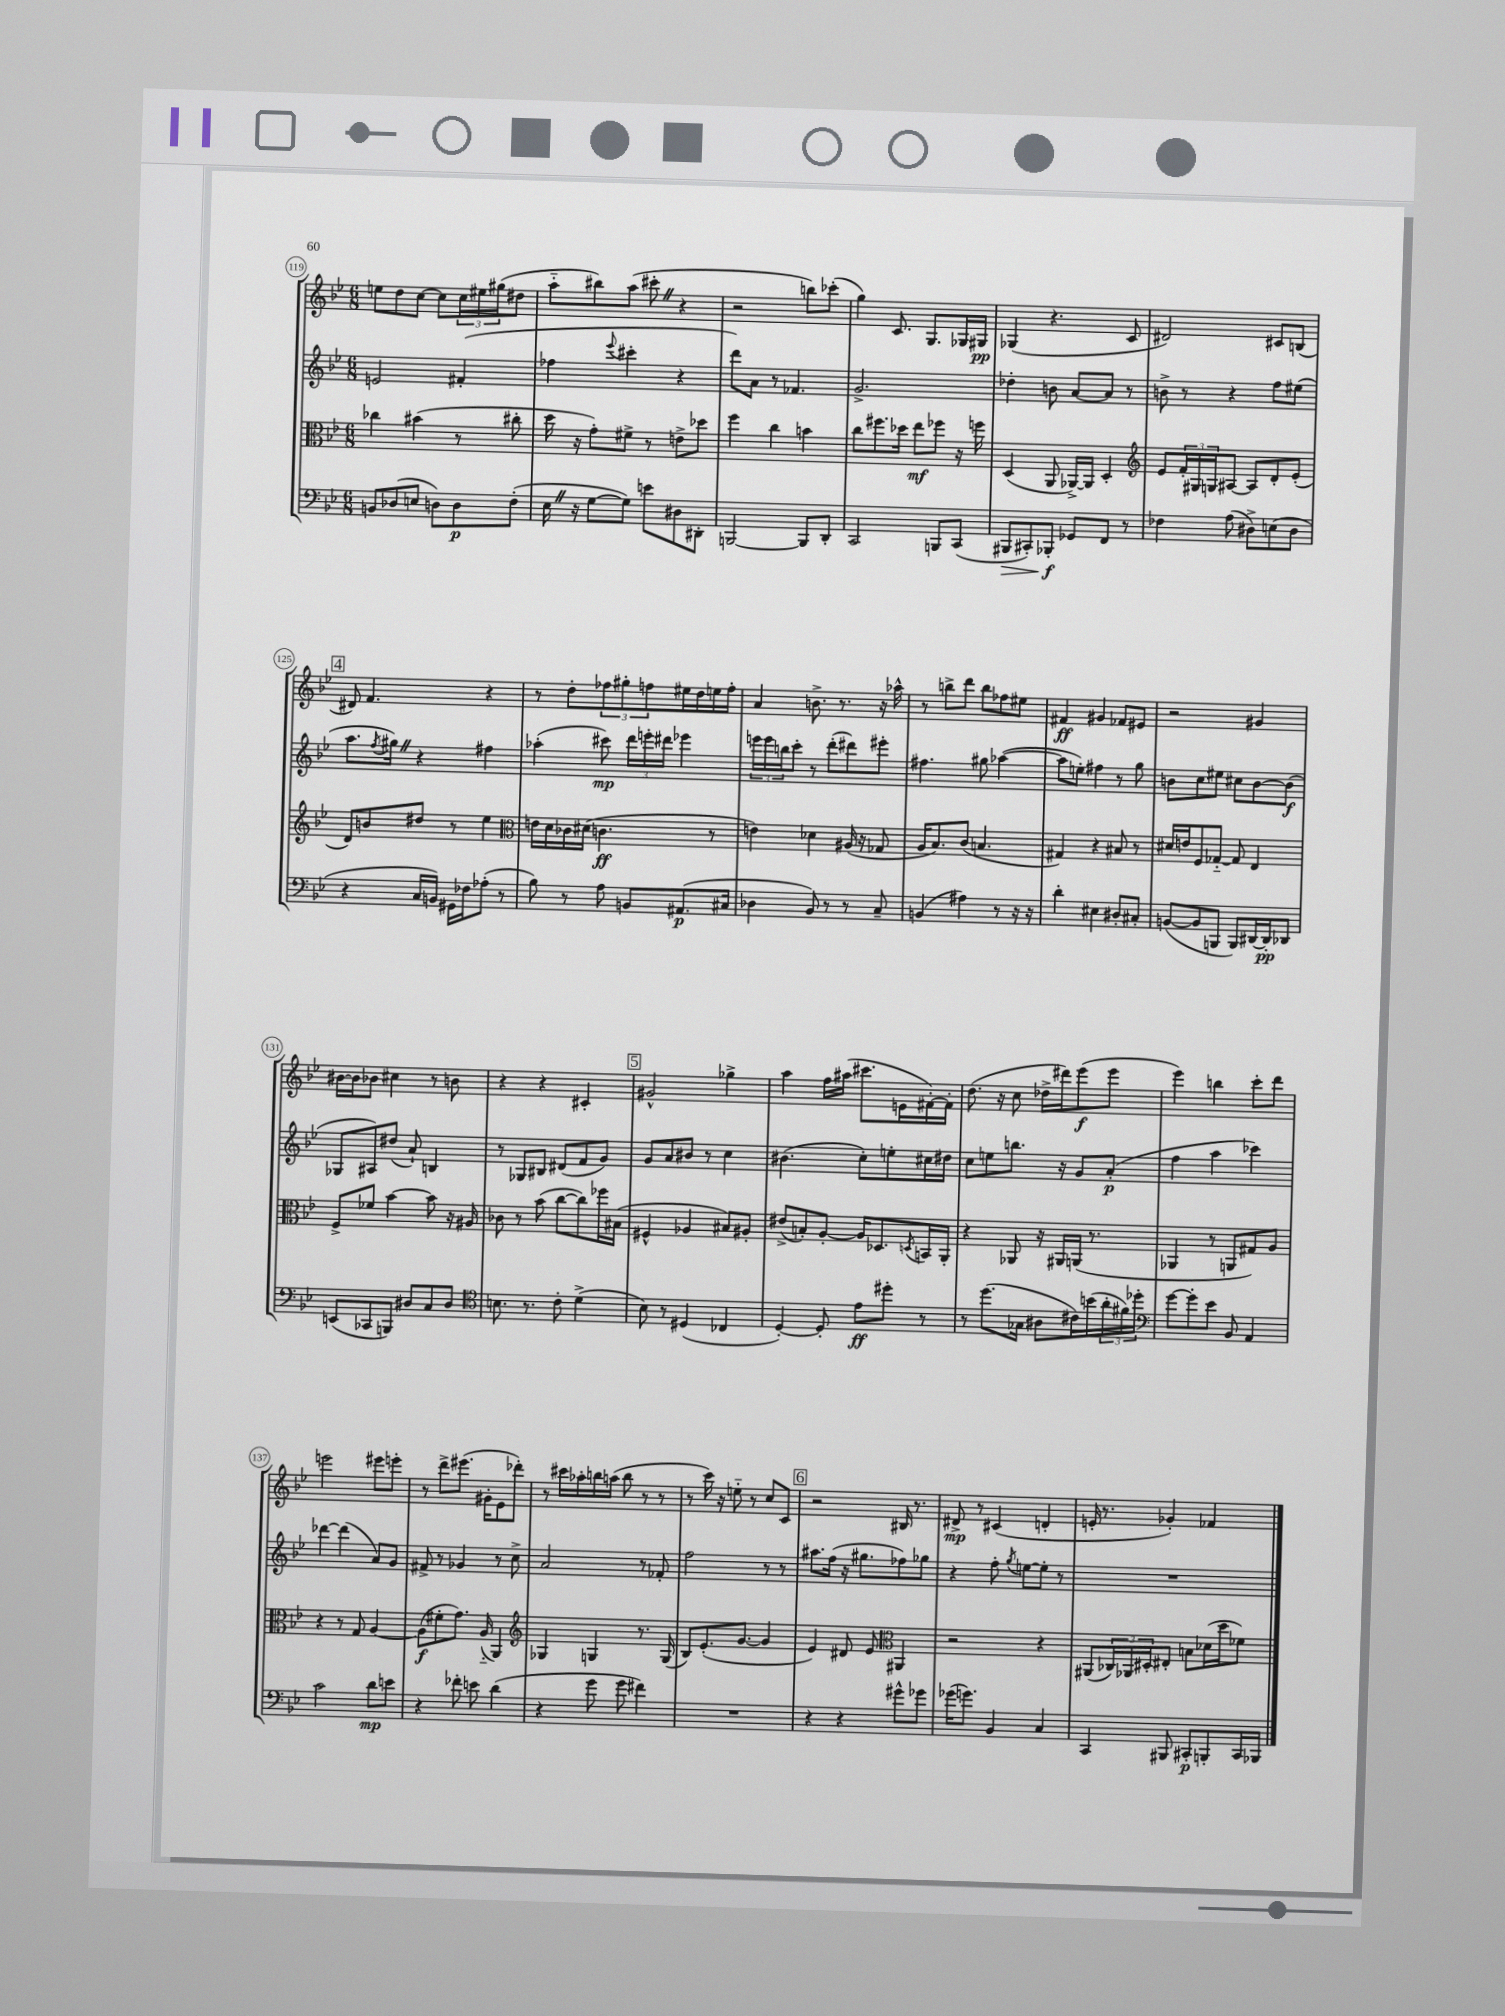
<<
\new StaffGroup <<
\new Staff = "s0" {
    \clef treble \key bes \major \numericTimeSignature \time 6/8
    e''8 d''8 c''8~ c''8 \tuplet 3/2 { c''16 eis''16 gis''16( } dis''8 |
    a''8-_ bis''8) a''8( cis'''8-. \once \override BreathingSign.text = \markup { \musicglyph "scripts.caesura.straight" } \breathe r4 |
    r2 b''8) ces'''8-.( |
    g''4) c'8. g8. ges16 gis16\pp |
    ges4( r4. c'8 |
    dis'2) cis'8 b8( |
    \mark \markup { \box "4" } dis'8) f'4. r4 |
    r8 d''8-. \tuplet 3/2 { fes''8 gis''8-. f''8 } eis''16 d''16 e''16 f''16-. |
    a'4 b'8.-> r8. r16 aes''16-^ |
    r8 b''8-> d'''8 b''8 fes''8 eis''8 |
    fis'4\ff gis'4 fes'8 eis'8 |
    r2 gis'4 |
    bis'16~ bis'16 bes'8 cis''4 r8 b'8 |
    r4 r4 cis'4-. |
    \mark \markup { \box "5" } gis'2-^ ges''4-> |
    a''4 f''16 ais''16( cis'''8. e'16 fis'16~-.) fis'16-. |
    d''8.( r16 c''8 des''16-> dis'''16) ees'''8\f( ees'''8 |
    ees'''4) b''4 c'''8-. d'''8 |
    e'''2 eis'''8 e'''8-. |
    r8 d'''8-> eis'''8.( gis'16-. ees'8 des'''8-.) |
    r8 cis'''16 aes''16-. b''16 a''16( b''8 r8 r8 |
    r8 c'''16) r16 e''8-_ r8 c''8 c'8 |
    \mark \markup { \box "6" } r2 bis16 r8. |
    dis'8->\mp r8 cis'4( d'4-. |
    e'16-. r8. ges'4-.) fes'4 \bar "|." |
}
\new Staff = "s1" {
    \clef treble \key bes \major \numericTimeSignature \time 6/8
    e'2 fis'4-.( |
    fes''4 \appoggiatura { ees'''8 } cis'''4-. r4 |
    d'''8) a'8 r8 fes'4. |
    g'2.-> |
    des''4-. b'8 a'8~ a'8 r8 |
    b'8-> r8 r4 f''8 eis''8( |
    \mark \markup { \box "4" } a''8. \acciaccatura { f''8 } gis''16) \once \override BreathingSign.text = \markup { \musicglyph "scripts.caesura.straight" } \breathe r4 fis''4 |
    aes''4-.( cis'''8\mp) \tuplet 3/2 { d'''16 e'''16-. dis'''16 } ees'''4 |
    \tuplet 3/2 { e'''16 e'''16 b''16 } c'''8-. r8 d'''8-.( dis'''8) eis'''8-. |
    fis''4. gis''8 aes''4~( |
    aes''8 e''8-.) fis''4 r8 g''8 |
    b'8 c''8 eis''8 cis''8 b'8~ b'8\f( |
    ges8 ais8) dis''8( a'8-!) b4 |
    r8 ges8 bis8 dis'8( f'8 g'8) |
    \mark \markup { \box "5" } g'8 a'8 bis'8 r8 c''4 |
    bis'4.( c''8-.) e''8-. cis''16 dis''16 |
    c''8 e''8 b''8. r16 g'8 a'8-.\p( |
    f''4 a''4 ces'''4) |
    des'''4~ des'''4( a'8) g'8 |
    fis'8-> r8 ges'4 r8 c''8-> |
    a'2 r8 fes'8-. |
    f''2 r8 r8 |
    \mark \markup { \box "6" } ais''8. f''16( r16 gis''8. fes''8) ges''8 |
    r4 f''8-. \acciaccatura { g''8 } e''8~ e''8-. r8 |
    R2. \bar "|." |
}
\new Staff = "s2" {
    \clef alto \key bes \major \numericTimeSignature \time 6/8
    ces''4 bis'4( r8 cis''8-. |
    d''16 r16 g'8-.) fis'8-> r8 e'8-> des''8 |
    f''4 c''4 b'4 |
    c''8 fis''8. des''16 ees''8\mf fes''8 r16 f''16 |
    d4( a,8 aes,16~->) aes,16 d4-. |
    \clef treble ees'8 \tuplet 3/2 { f'16-. gis16 g16 } ais8~ ais8 d'8-. ees'8-.( |
    \mark \markup { \box "4" } d'8) b'8 dis''8 r8 ees''4 |
    \clef alto e'16 d'16 ces'16 dis'16( c'4.\ff r8 |
    e'4) des'4 ais16( r16 ges8 |
    a16 bes8.) c'8( b4. |
    gis4) r4 bis8 r8 |
    dis'16 e'16 f8 ges8~-_ ges8 ees4 |
    f8-> fes'8 bes'4~ bes'8 r16 ais16 |
    ces'8 r8 bes'8( c''8~ c''8) fes''16 bis16( |
    \mark \markup { \box "5" } fis4-^ aes4 bis8) ais8-. |
    eis'8->( b8-.) a8~-. a16 des8. \acciaccatura { d8 } b,16 a,16-. |
    r4 aes,8 r16 ais,16 a,16( r8. |
    aes,4 r8 a,8 gis8) a8 |
    r4 r8 g8 a4~ |
    a8\f( fis'8-. g'8.) a16-_( a,4) |
    \clef treble ges4 g4 r8. g16( |
    bes8) ees'8.-.( g'8.~ g'4 |
    \mark \markup { \box "6" } ees'4) dis'8 ees'8 \clef alto ais,4 |
    r2 r4 |
    ais,8( \tuplet 3/2 { ces16) aes,16 dis16-. } eis8-. b8 des'16( d''16 fes'8) \bar "|." |
}
\new Staff = "s3" {
    \clef bass \key bes \major \numericTimeSignature \time 6/8
    b,8 des8( e8 d8) d8\p f8-.( |
    ees16 \once \override BreathingSign.text = \markup { \musicglyph "scripts.caesura.straight" } \breathe r16 g8~ g8) e'8 dis8 dis,8-. |
    b,,2~ b,,8 d,8-. |
    c,2 b,,8 c,8( |
    bis,,8\> cis,8-.) bes,,8-.\f\! ges,8 f,8 r8 |
    fes4 a8( dis8->) e8( dis8 |
    \mark \markup { \box "4" } r4 c16 b,16) gis,16 fes16 aes8-.( r8 |
    bes8) r8 a8 b,8 ais,8.\p( cis16 |
    des4 bes,8) r8 r8 c8-- |
    b,4( ais4) r8 r16 r16 |
    d'4-. eis4 dis8-. cis8-. |
    b,8~( b,8 b,,8 b,,8) dis,16~ dis,16-.\pp des,8 |
    e,8( ces,8 b,,8) dis8 c8 dis8 |
    \clef tenor b8. r8. c'8-. d'4->( |
    \mark \markup { \box "5" } bes8) r8 dis4( ces4 |
    d4~-.) d8-. ees'8\ff dis''8-. r8 |
    r8 d''8.( ges16 ais8 cis'16) b'16( \tuplet 3/2 { a'16-. fis'16) des''16-. } |
    \clef bass g'8~ g'8-. ees'8 bes,8 a,4 |
    c'2 d'8\mp e'8 |
    r4 fes'8-. e'8 d'4( |
    r4 g'8 g'8 fis'4) |
    R2. |
    \mark \markup { \box "6" } r4 r4 gis'8-^ ges'8 |
    ges'16( g'8.) bes,4 c4 |
    c,4 bis,,8 cis,8-.\p b,,8-. cis,16 bes,,16 \bar "|." |
}
>>
>>
\layout { \context { \Score currentBarNumber = #119 \override BarNumber.stencil = #(make-stencil-circler 0.1 0.3 ly:text-interface::print) } }
